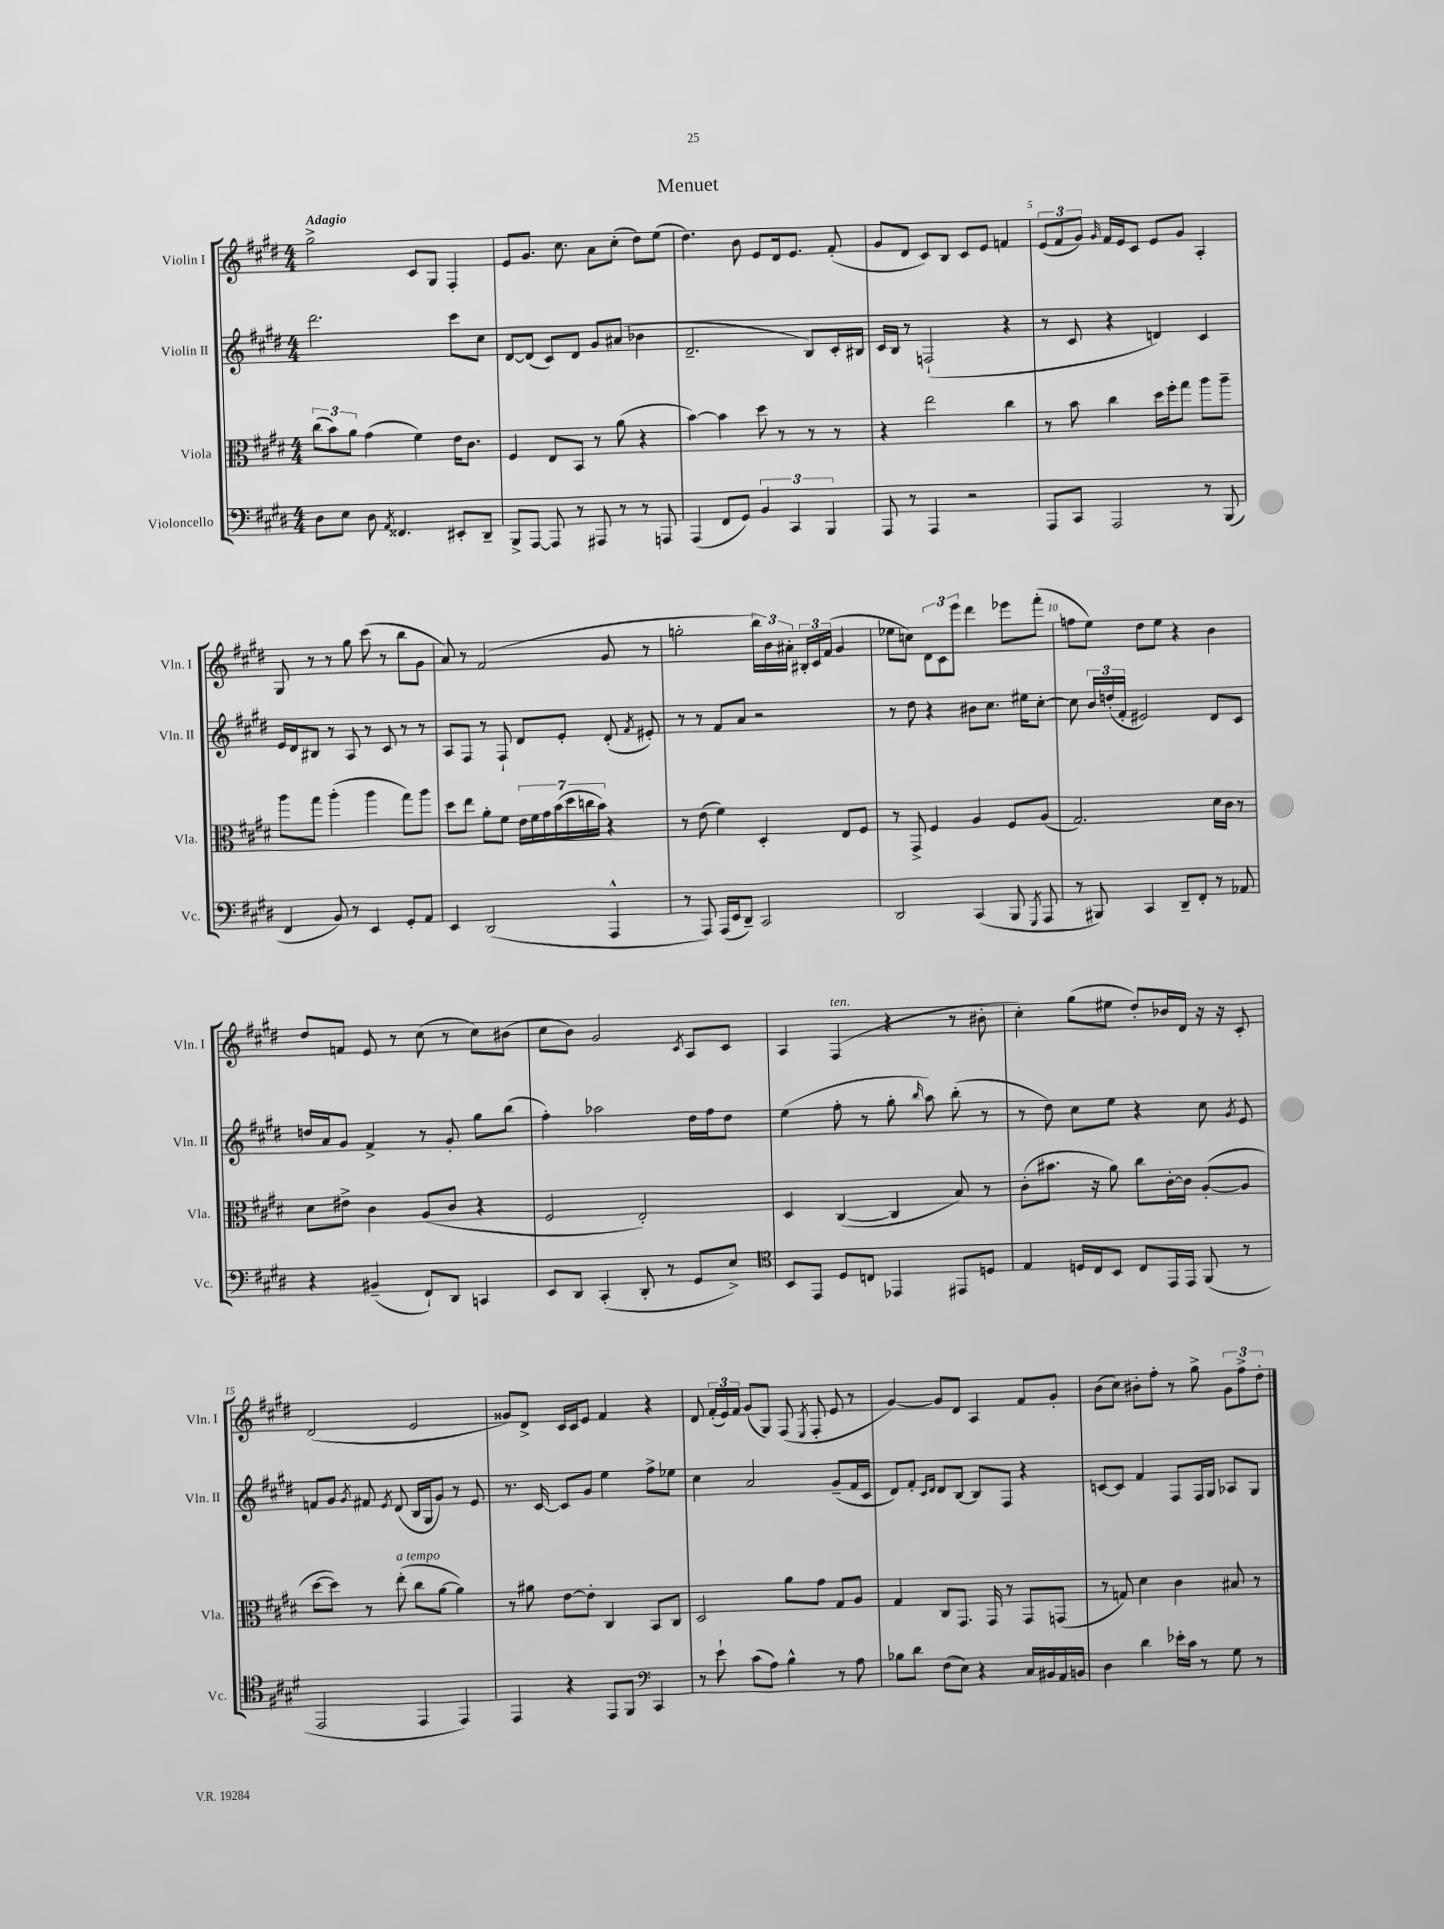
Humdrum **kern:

**kern	**kern	**kern	**kern
*staff4	*staff3	*staff2	*staff1
*clefF4	*clefC3	*clefG2	*clefG2
*k[f#c#g#d#]	*k[f#c#g#d#]	*k[f#c#g#d#]	*k[f#c#g#d#]
*M4/4	*M4/4	*M4/4	*M4/4
8D#	(12cc#	2.ddd#	2gg#^
.	12b)	.	.
8E	.	.	.
.	12a	.	.
8D#	(4g#	.	.
8qAA	.	.	.
4.FF##	.	.	.
.	4f#)	.	8c#
.	.	.	8G#
8EE#'	16e	8ccc#	4F#'
.	8.c#	.	.
8DD#~	.	8cc#	.
=	=	=	=
8BBB^	4F#	[8d#	8e
[8AAA	.	(8d#]	8.g#
8AAA]	8E	8c#)	.
.	.	.	8.cc#
8r	8BB	8d#	.
8AAA#	8r	8g#	8a
8r	(8a	(8a#	(8cc#'
8r	4r	4b-	8dd#)
8AAA	.	.	(8ee
=	=	=	=
(4AAA	[4b)	2.d#~	4.dd#)
8FF#	4b]	.	.
8GG#)	.	.	8b
6BB	8dd#	.	8e
.	8r	.	16d#
6CC#	.	.	.
.	.	.	8.e
.	8r	8B)	.
6BBB	.	.	.
.	8r	16c#'	(8f#'
.	.	16B#	.
=	=	=	=
8AAA	4r	16c#	8g#
.	.	16B	.
8r	.	8r	8d#
4AAA	2ee	(2F`	8c#)
.	.	.	8B
2r	.	.	8c#
.	.	.	8e
.	4cc#	4r	4f
=	=	=	=
8AAA	8r	8r	(12e
.	.	.	12f#
8CC#	8b	8c#	.
.	.	.	12g#)
.	.	.	16qqg#
2AAA	4cc#	4r	16f#
.	.	.	16e
.	.	.	8c#
.	16dd#	4d)	8e
.	16ff#'	.	.
.	8gg#	.	8g#
8r	8aa	4c#	4A'
(8BBB	8aa~	.	.
=	=	=	=
4FF#	8aa	16e	8G#
.	.	16d#	.
.	8gg#	8B#	8r
8BB)	(4aa'	8r	8r
8r	.	8A	8gg#
4EE	4aa	8r	(8ccc#
.	.	8c#	8r
8GG#'	8gg#)	8r	8bb
8AA	8aa	8r	8g#
=	=	=	=
4EE	8dd#	8A	8a)
.	8ee	8F#	8r
(2DD#	8a'	8r	(2f#
.	8f#	8F#`	.
.	28e	8d#	.
.	28f#	.	.
.	28g#	.	.
.	(28b	.	.
.	.	8e'	.
.	28dd#	.	.
.	28cc	.	.
.	28b)	.	.
4AAA^^	4r	(8d#'	8g#
.	.	8qf#	.
.	.	8e#')	8r
=	=	=	=
8r	8r	8r	2gg'
8AAA)	(8e	8r	.
(16AAA	4f#)	8f#	.
16EE	.	.	.
8DD#~)	.	8a	.
2CC#	4D#'	2r	24bb)
.	.	.	24b
.	.	.	24a#'
.	.	.	24B#'
.	.	.	24c#
.	.	.	(24f#
.	8E	.	4g#
.	8F#	.	.
=	=	=	=
2DD#	8r	8r	8ee-
.	8GG#^	8dd#	8cc)
.	4F#	4r	12d#
.	.	.	12c#
.	.	.	12eee
(4CC#	4A	8b#	4ddd#
.	.	8.cc#	.
8BBB	8F#	.	8eee-
.	.	16ee#	.
8qGGG#	.	.	.
8AAA	(8A	[8cc#'	(8fff#'
=	=	=	=
8r	2.G#)	8cc#]	8ff
8BBB#)	.	24b	8ee)
.	.	(24dd'	.
.	.	24f#'	.
4CC#	.	2e#)	8dd#
.	.	.	8ee
8DD#~	.	.	4r
8FF#'	.	.	.
8r	16d#	8d#	4b
.	16c#	.	.
8AA-	8r	8c#	.
=	=	=	=
4r	8d#	16dd	8dd#
.	.	16a	.
.	8e#^	8g#	8f
(4BB#~	4c#	4f#^	8e
.	.	.	8r
8FF#`)	(8A	8r	(8cc#
8DD#	8c#	8g#'	8r
4CC	4r	8gg#	8cc#)
.	.	(8bb	(8b#
=	=	=	=
8EE	2F#	4ff#')	8cc#
8DD#	.	.	8b)
(4CC#'	.	2aa-	2g#
8DD#'	2E')	.	.
8r	.	.	.
.	.	.	8qc#
8GG#	.	16dd#	8A
.	.	16ff#	.
8E^)	.	8dd#	8c#
=	=	=	=
*clefC4	*	*	*
8BB	4D#	(4ee	4A
8EE	.	.	.
8D#	([4C#	8ff#'	(4F#
8C	.	8r	.
4EE-	4C#]	8gg#'	4r
.	.	16qqbb	.
.	.	8aa)	.
8EE#	8B)	(8bb'	8r
8D	8r	8r	8b#'
=	=	=	=
4E	(8c#'	8r	4cc#')
.	8.b#	8dd#)	.
16D	.	8cc#	(8gg#
16C#	16r	.	.
8BB	8a)	8ee	8ee#
8C#	8cc#	4r	8dd#')
16EE	[16c#'	.	16b-
16EE	16c#]	.	16d#
(8FF#	([8A'	8cc#	16r
.	.	.	16r
.	.	8qg#	.
8r	8A]	8e	8c#'
=	=	=	=
2EE	[8dd#	8f	(2d#
.	8dd#])	8g#	.
.	.	8qg#	.
.	8r	8f#	.
.	.	8qe	.
.	(8ee'	(8d#	.
4EE	8cc#	16B	2e
.	.	16G#	.
.	[8a	8g#)	.
4EE)	4a])	8r	.
.	.	8e	.
=	=	=	=
4EE	8r	8.r	8g##)
.	8a#	.	8d#^
.	.	[16c#	.
4r	[8e	8c#]	16c#
.	.	.	16c#
.	8e']	8g#	8e
8EE	4C#	4ee	4f#
8FF#	.	.	.
*clefF4	*	*	*
4CC#	8BB	8ff#^	4r
.	8C#	8ee-	.
=	=	=	=
8r	2D#	4cc#	8d#
8e`	.	.	(24f#'
.	.	.	24e)
.	.	.	24f#
(8c#	.	2a	(8g#
8A)	.	.	8G#)
4B^^	8a	.	(8F#
.	.	.	8qE
.	8g#	.	8F#'
8r	8G#	(8g#~	8e
8A	8A	16f#	8r
.	.	16c#	.
=	=	=	=
8B-	4G#	8d#)	[4g#)
8d#	.	8f#'	.
.	.	16qqc#	.
.	.	16qqd#	.
(8F#	8C#	8d#	8g#]
8E)	8.GG#	[8B	8d#
4r	.	8B]	4A
.	16GG#	.	.
.	8r	8F#	.
16C#	8GG#	4r	8f#
16BB#	.	.	.
16AA	(8GG	.	8g#'
16BB	.	.	.
=	=	=	=
4D#	8r	[8c	(8b
.	8G)	8c]	8cc#)
4d#	4d#	4f#	8b#'
.	.	.	8ff#'
16e-'	4c#	8F#	8r
16c#	.	.	.
8r	.	16F#	8gg#^
.	.	16G#	.
8G#	8B#	8A-	12g#
.	.	.	12ff#^
8r	8r	8G#	.
.	.	.	12dd#'
==	==	==	==
*-	*-	*-	*-
